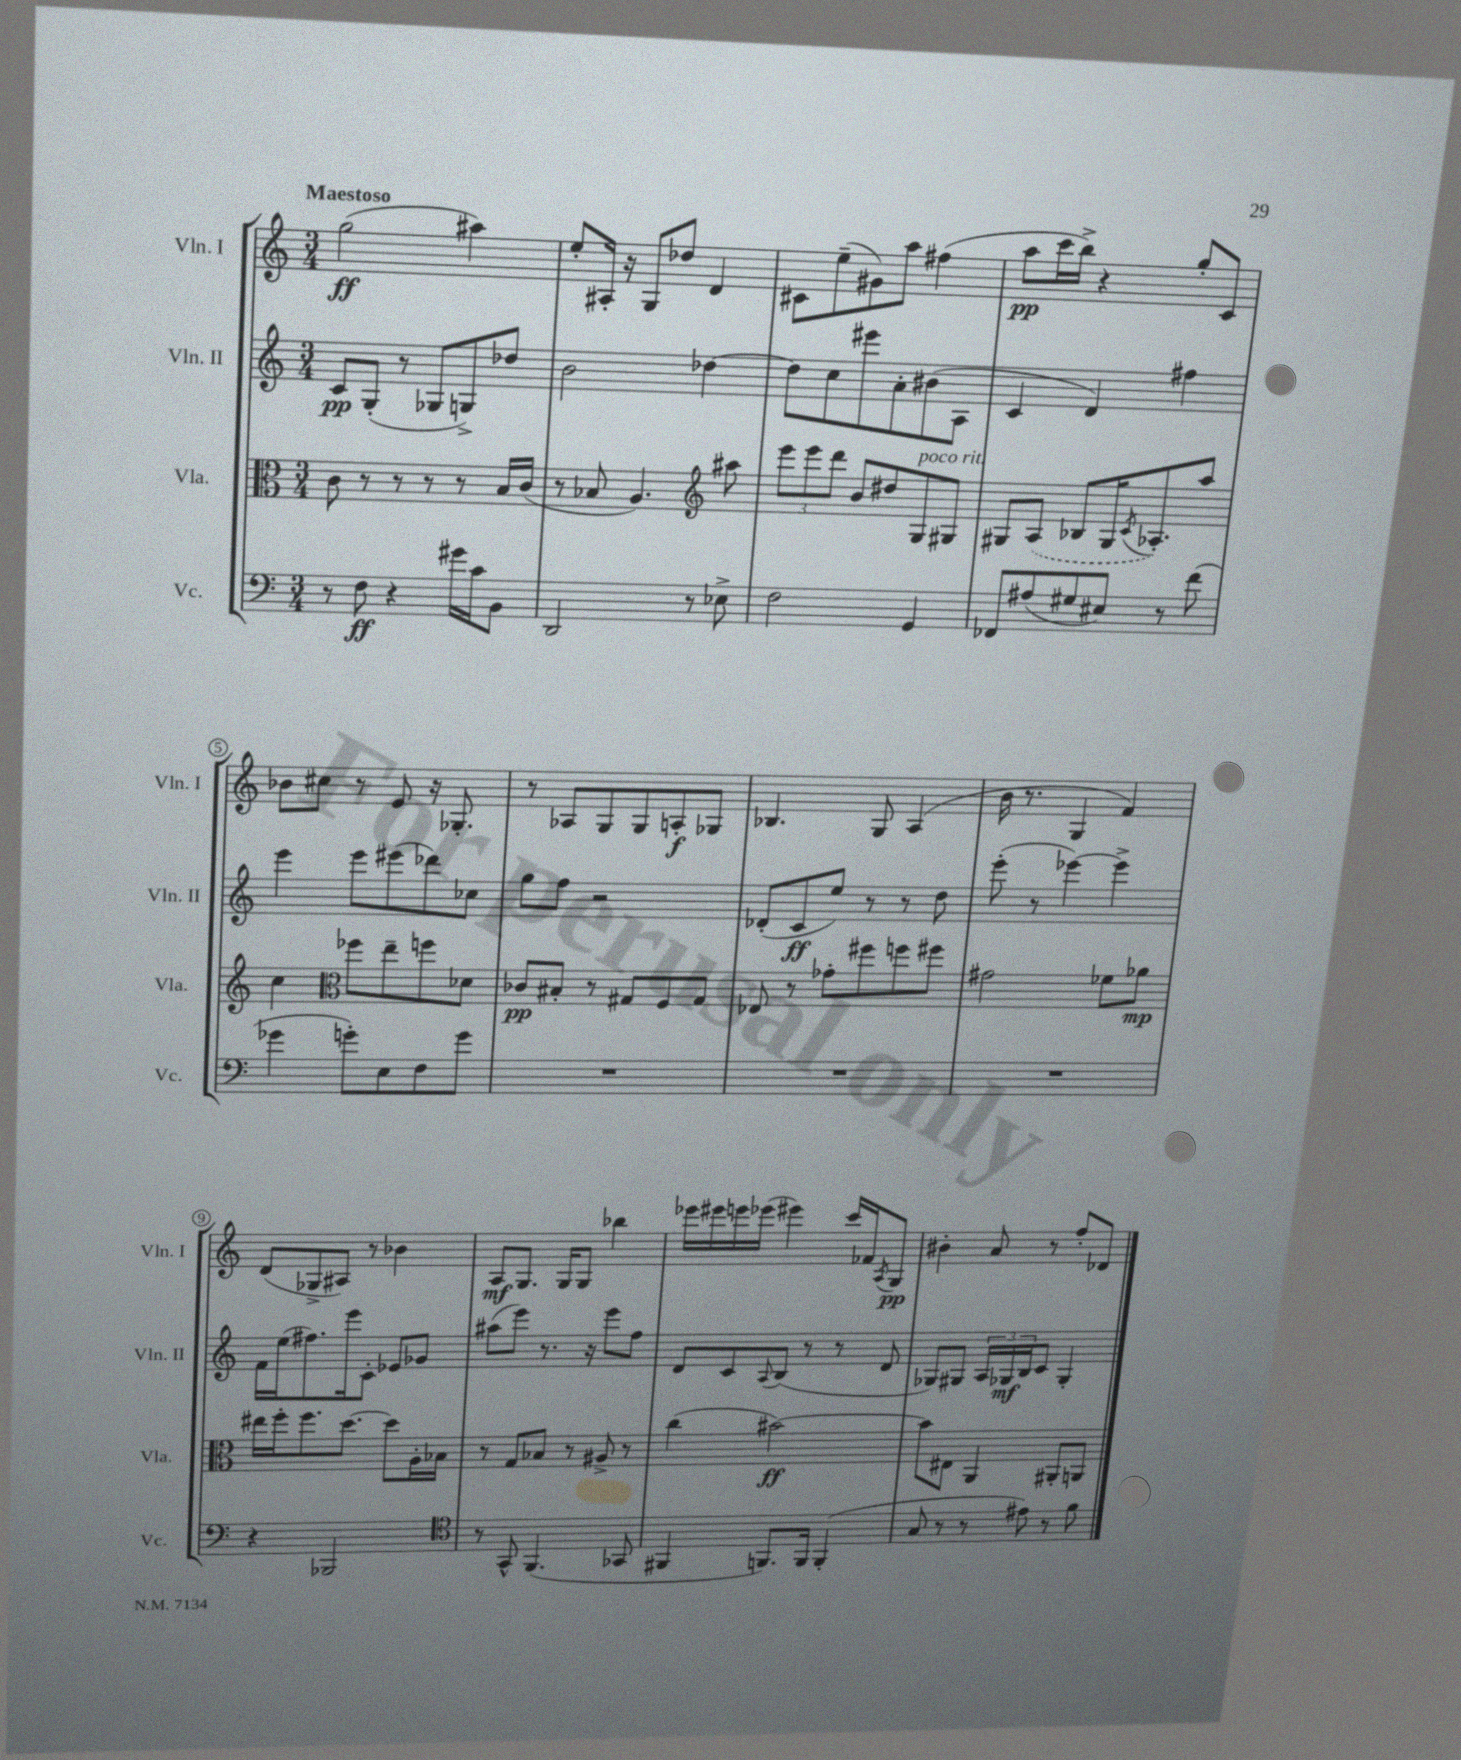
<<
\new StaffGroup <<
\new Staff = "s0" \with { instrumentName = "Vln. I" shortInstrumentName = "Vln. I" } {
    \clef treble \key c \major \numericTimeSignature \time 3/4 \tempo "Maestoso"
    g''2\ff( ais''4) |
    e''8-. ais16-. r16 g8 des''8 d'4 |
    cis'8 e''8--( gis'8) a''8 fis''4( |
    a''8\pp c'''16 b''16->) r4 g''8-. c'8 |
    bes'8 cis''8 r8 e'8 r16 ges8.-. |
    r8 aes8 g8 g8 a8-.\f ges8 |
    bes4. g8 a4( |
    b'16 r8. g4 f'4) |
    d'8( ges8-> ais8) r8 bes'4 |
    a8\mf g8. g16 g8 bes''4 |
    ees'''16 eis'''16 e'''16 ees'''16( eis'''4) c'''16 fes'16 \acciaccatura { a8 } g8\pp |
    bis'4-. a'8 r8 f''8-. des'8 \bar "|." |
}
\new Staff = "s1" \with { instrumentName = "Vln. II" shortInstrumentName = "Vln. II" } {
    \clef treble \key c \major \numericTimeSignature \time 3/4
    c'8\pp g8-.( r8 ges8 g8->) des''8 |
    b'2 des''4~ |
    des''8 c''8 eis'''8 a'8-. bis'8( a8 |
    c'4 d'4) fis''4 |
    e'''4 e'''8 eis'''8( des'''8) ces''8 |
    g''8 f''8 r2 |
    des'8-.( c'8\ff e''8) r8 r8 d''8 |
    e'''8-.( r8 ees'''4~) ees'''4-> |
    f'16 e''16( fis''8.) e'''16 c'8-. ees'8 ges'8 |
    ais''8( e'''8) r8. r16 e'''8 f''8 |
    d'8 c'8 \appoggiatura { a8 } b8( r8 r8 d'8 |
    ges8) gis8 \tuplet 3/2 { a16 ges16\mf b16 } c'8 ges4-. \bar "|." |
}
\new Staff = "s2" \with { instrumentName = "Vla." shortInstrumentName = "Vla." } {
    \clef alto \key c \major \numericTimeSignature \time 3/4
    c'8 r8 r8 r8 r8 b16 c'16( |
    r8 bes8 a4.) \clef treble ais''8 |
    \tuplet 3/2 { e'''8 e'''8 d'''8 } b'8 dis''8 g8^\markup { \italic "poco rit." } gis8 |
    gis8 \once \slurDashed a8( bes8 gis16 \acciaccatura { c'8 } aes8.-.) a''8 |
    c''4 \clef alto fes''8 e''8-- f''8 des'8 |
    ces'8\pp bis8-. r8 gis8 f8 gis8 |
    ees8 r8 ges'8-. fis''8 f''8 fis''8 |
    gis'2 fes'8 aes'8\mp |
    eis''16 f''16-. f''8. d''8.~ d''8 a16-. bes16 |
    r8 g8 bes8 r8 ais8-> r8 |
    c''4( bis'2~\ff) |
    bis'8 eis8 a,4 ais,8-. a,8 \bar "|." |
}
\new Staff = "s3" \with { instrumentName = "Vc." shortInstrumentName = "Vc." } {
    \clef bass \key c \major \numericTimeSignature \time 3/4
    r8 f8\ff r4 gis'16 c'16 b,8 |
    d,2 r8 ees8-> |
    f2 g,4 |
    fes,8 ais8( gis8 eis8) r8 f'8( |
    ges'4 g'8-.) e8 f8 g'8 |
    R2. |
    R2. |
    R2. |
    r4 bes,,2 |
    \clef tenor r8 g,8-^ f,4.( ges,8 |
    fis,4 f,8.) f,16 f,4-.( |
    g8 r8 r8 eis'8) r8 f'8 \bar "|." |
}
>>
>>
\layout { \context { \Score \override BarNumber.stencil = #(make-stencil-circler 0.1 0.3 ly:text-interface::print) } }
